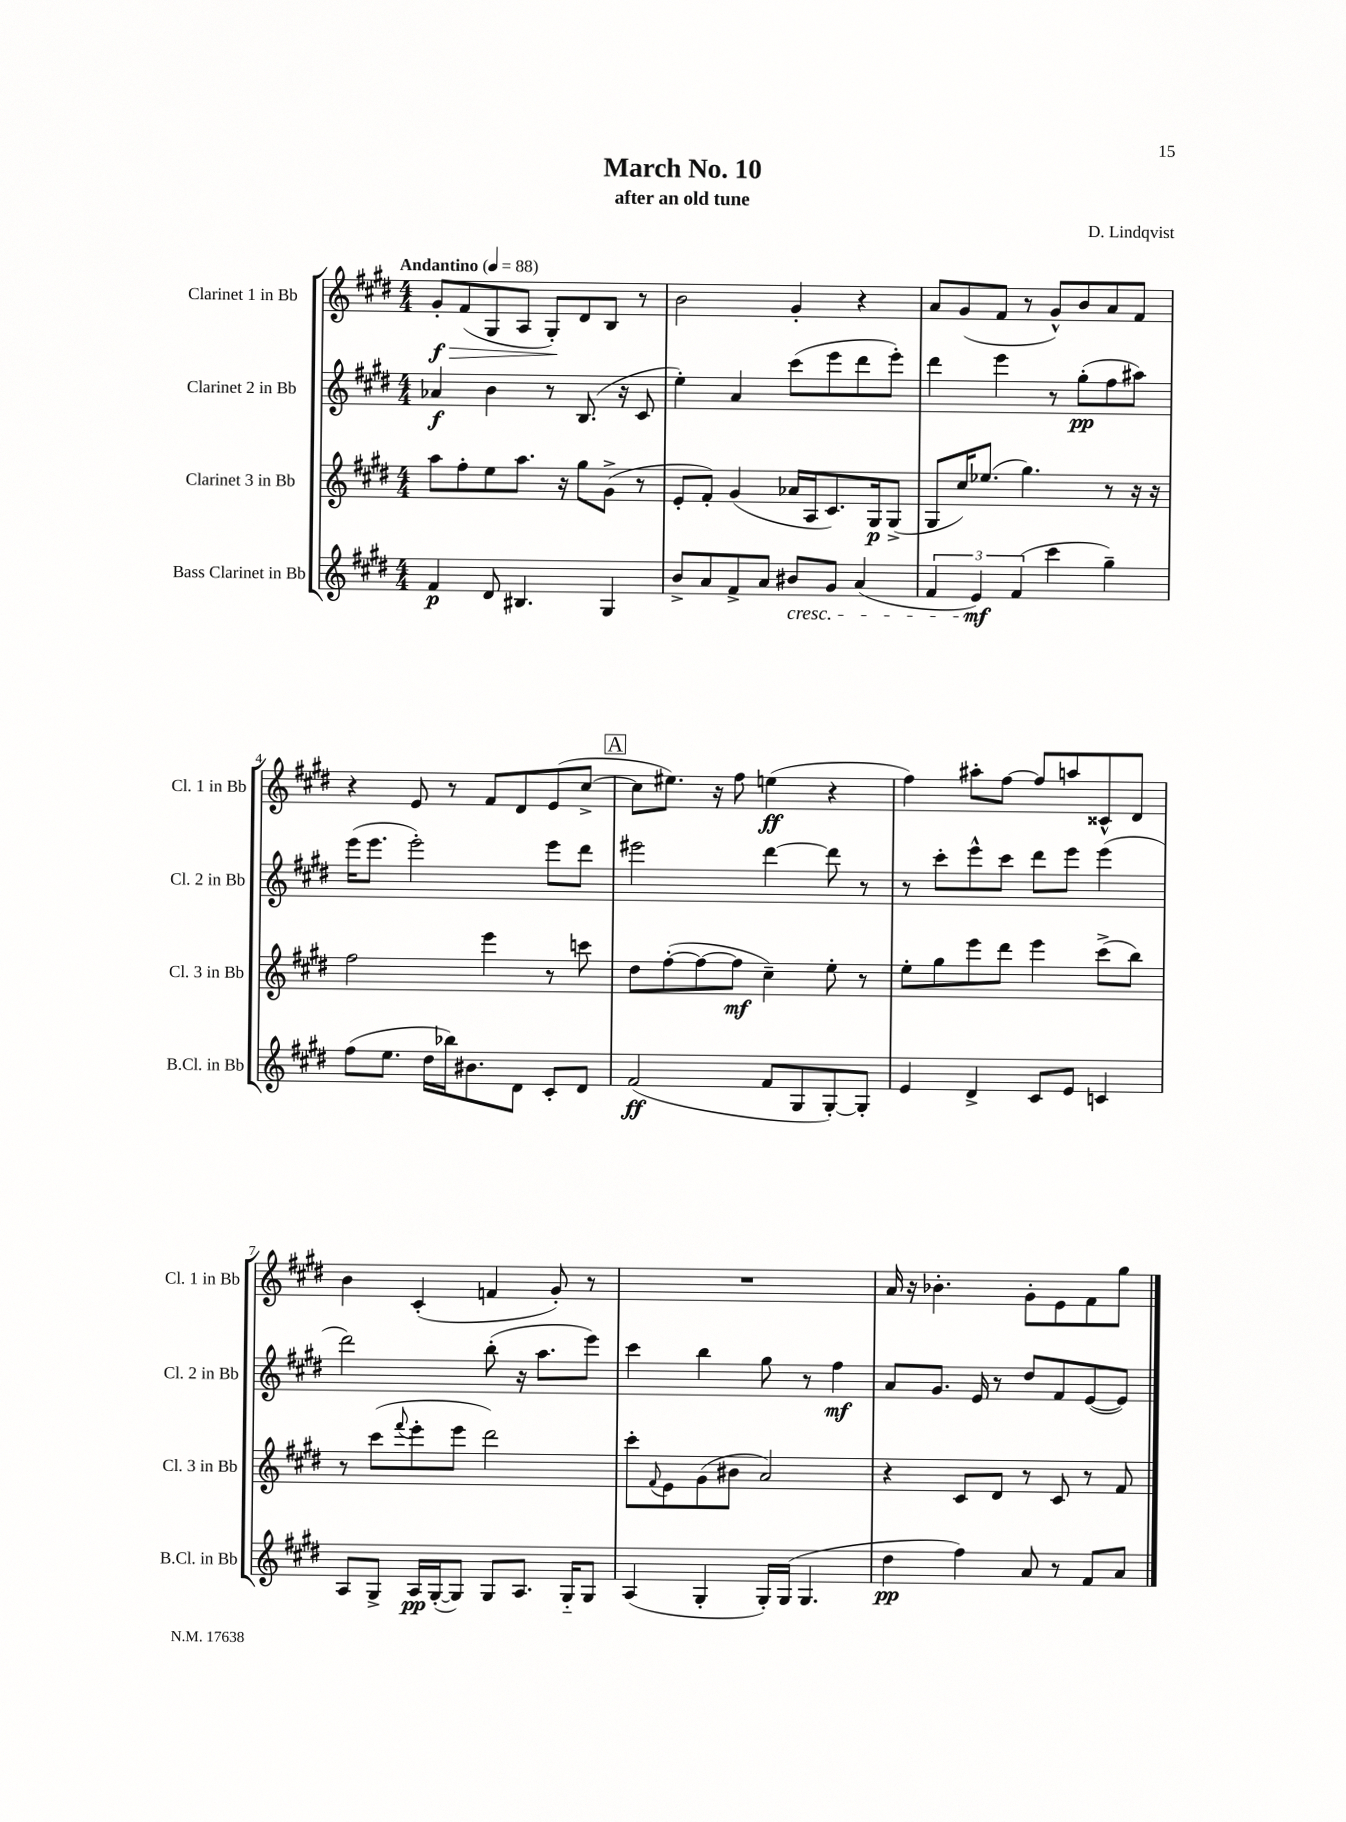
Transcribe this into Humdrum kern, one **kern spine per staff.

**kern	**dynam	**kern	**dynam	**kern	**dynam	**kern	**dynam
*part4	*part4	*part3	*part3	*part2	*part2	*part1	*part1
*staff4	*staff4	*staff3	*staff3	*staff2	*staff2	*staff1	*staff1
*I"Bass Clarinet in Bb	*	*I"Clarinet 3 in Bb	*	*I"Clarinet 2 in Bb	*	*I"Clarinet 1 in Bb	*
*I'B.Cl. in Bb	*	*I'Cl. 3 in Bb	*	*I'Cl. 2 in Bb	*	*I'Cl. 1 in Bb	*
*clefG2	*	*clefG2	*	*clefG2	*	*clefG2	*
*k[f#c#g#d#]	*	*k[f#c#g#d#]	*	*k[f#c#g#d#]	*	*k[f#c#g#d#]	*
*M4/4	*	*M4/4	*	*M4/4	*	*M4/4	*
*MM88	*	*MM88	*	*MM88	*	*MM88	*
=1	=1	=1	=1	=1	=1	=1	=1
!	!	!	!	!	!	!LO:TX:a:B:t=Andantino	!
!	!	!	!	!	!	!	!LO:HP:b
4f#/	p	8aa\L	.	4a-X/	f	8g#'/L	> f
.	.	8ff#'\	.	.	.	(8f#/	.
8d#/	.	8ee\	.	4b\	.	8G#/	.
4.B#X/	.	8.aa\J	.	.	.	8A/J	.
.	.	.	.	8r	.	8G#'/L)	.
.	.	16r	.	.	.	.	.
.	.	8gg#\L	.	(8.B/	.	8d#/	]
4G#/	.	(8g#^\J	.	.	.	8B/J	.
.	.	.	.	16r	.	.	.
.	.	8r	.	8c#/	.	8r	.
=2	=2	=2	=2	=2	=2	=2	=2
8b^/L	.	8e'/L	.	4ee'\)	.	2b\	.
8a/	.	8f#'/J)	.	.	.	.	.
8f#^/	.	(4g#/	.	4a/	.	.	.
8a/J	.	.	.	.	.	.	.
!LO:TX:b:i:t=cresc.	!	!	!	!	!	!	!
8b#X/L	.	16a-X/LL	.	(8ccc#\L	.	4g#'/	.
.	.	16A/J	.	.	.	.	.
8g#/J	.	8.c#/)	.	8eee\	.	.	.
(4a/	.	.	.	8ddd#\	.	4r	.
.	.	16G#/k	p	.	.	.	.
.	.	(8G#^/J	.	8eee'\J)	.	.	.
=3	=3	=3	=3	=3	=3	=3	=3
6f#/	.	8G#/L	.	4ddd#\	.	8a/L	.
.	.	16cc#/K)	.	.	.	(8g#/	.
6e/)	mf	.	.	.	.	.	.
.	.	(8.ee-X/J	.	.	.	.	.
.	.	.	.	4eee\	.	8f#/J	.
(6f#/	.	.	.	.	.	.	.
.	.	4.gg#\)	.	.	.	8r	.
4ccc#\	.	.	.	8r	.	8g#^^/L)	.
.	.	.	.	(8gg#'\L	pp	8b/	.
4gg#~\)	.	8r	.	8ff#\	.	8a/	.
.	.	16r	.	8aa#X\J)	.	8f#/J	.
.	.	16r	.	.	.	.	.
!!LO:LB:g=z
=4	=4	=4	=4	=4	=4	=4	=4
(8ff#\L	.	2ff#\	.	(16eee\KL	.	4r	.
.	.	.	.	8.eee\J	.	.	.
8.ee\J	.	.	.	.	.	.	.
.	.	.	.	2eee'\)	.	8e/	.
16dd#\LL	.	.	.	.	.	.	.
16bb-X\J)	.	.	.	.	.	8r	.
8.b#X\	.	.	.	.	.	.	.
.	.	4eee\	.	.	.	8f#/L	.
8d#\J	.	.	.	.	.	8d#/	.
8c#'/L	.	8r	.	8eee\L	.	(8e/	.
8d#/J	.	8cccn\	.	8ddd#\J	.	[8cc#^/J	.
!!LO:REH:place=s1:t=A
=5	=5	=5	=5	=5	=5	=5	=5
(2f#/	ff	8dd#\L	.	2eee#X\	.	8cc#\L]	.
.	.	([8ff#'\	.	.	.	8.ee#X\J)	.
.	.	8ff#\_	.	.	.	.	.
.	.	.	.	.	.	16r	.
.	.	8ff#\J]	mf	.	.	8ff#\	.
8f#/L	.	4cc#~\)	.	[4ddd#\	.	(4een\	ff
8G#/	.	.	.	.	.	.	.
[8G#'/)	.	8ee'\	.	8ddd#\]	.	4r	.
8G#'/J]	.	8r	.	8r	.	.	.
=6	=6	=6	=6	=6	=6	=6	=6
4e/	.	8ee'\L	.	8r	.	4ff#\)	.
.	.	8gg#\	.	8ccc#'\L	.	.	.
4d#^/	.	8eee\	.	8eee^^\	.	8aa#X'\L	.
.	.	8ddd#\J	.	8ccc#\J	.	[8ff#\J	.
8c#/L	.	4eee\	.	8ddd#\L	.	8ff#/L]	.
8e/J	.	.	.	8eee\J	.	8aan/	.
4cn/	.	(8ccc#^\L	.	(4eee\	.	8c##X^^/	.
.	.	8bb\J)	.	.	.	8d#/J	.
!!LO:LB:g=z
=7	=7	=7	=7	=7	=7	=7	=7
8A/L	.	8r	.	2ddd#\)	.	4b\	.
8G#^/J	.	(8ccc#\L	.	.	.	.	.
.	.	8qqfff#/	.	.	.	.	.
16A/LL	pp	8eee'\	.	.	.	(4c#'/	.
([16G#'/J	.	.	.	.	.	.	.
8G#/J])	.	8eee\J	.	.	.	.	.
8G#/L	.	2ddd#\)	.	(8bb'\	.	4fn/	.
8.A/J	.	.	.	16r	.	.	.
.	.	.	.	8.aa\L	.	.	.
.	.	.	.	.	.	8g#'/)	.
16G#/KL	.	.	.	.	.	.	.
8G#/J	.	.	.	8eee\J)	.	8r	.
=8	=8	=8	=8	=8	=8	=8	=8
(4A/	.	8ccc#'\L	.	4ccc#\	.	1r	.
.	.	8qqf#/	.	.	.	.	.
.	.	8e\	.	.	.	.	.
4G#'/	.	(8g#\	.	4bb\	.	.	.
.	.	8b#X\J	.	.	.	.	.
16G#'/LL)	.	2a/)	.	8gg#\	.	.	.
(16G#/JJ	.	.	.	.	.	.	.
4.G#/	.	.	.	8r	.	.	.
.	.	.	.	4ff#\	mf	.	.
=9	=9	=9	=9	=9	=9	=9	=9
4dd#\	pp	4r	.	8a/L	.	16a/	.
.	.	.	.	.	.	16r	.
.	.	.	.	8.g#/J	.	4.b-X'\	.
4ff#\)	.	8c#/L	.	.	.	.	.
.	.	.	.	16e/	.	.	.
.	.	8d#/J	.	8r	.	.	.
8a/	.	8r	.	8dd#/L	.	8g#'\L	.
8r	.	8c#/	.	8f#/	.	8e\	.
8f#/L	.	8r	.	([8e/	.	8f#\	.
8a/J	.	8f#/	.	8e/J])	.	8gg#\J	.
==	==	==	==	==	==	==	==
*-	*-	*-	*-	*-	*-	*-	*-
